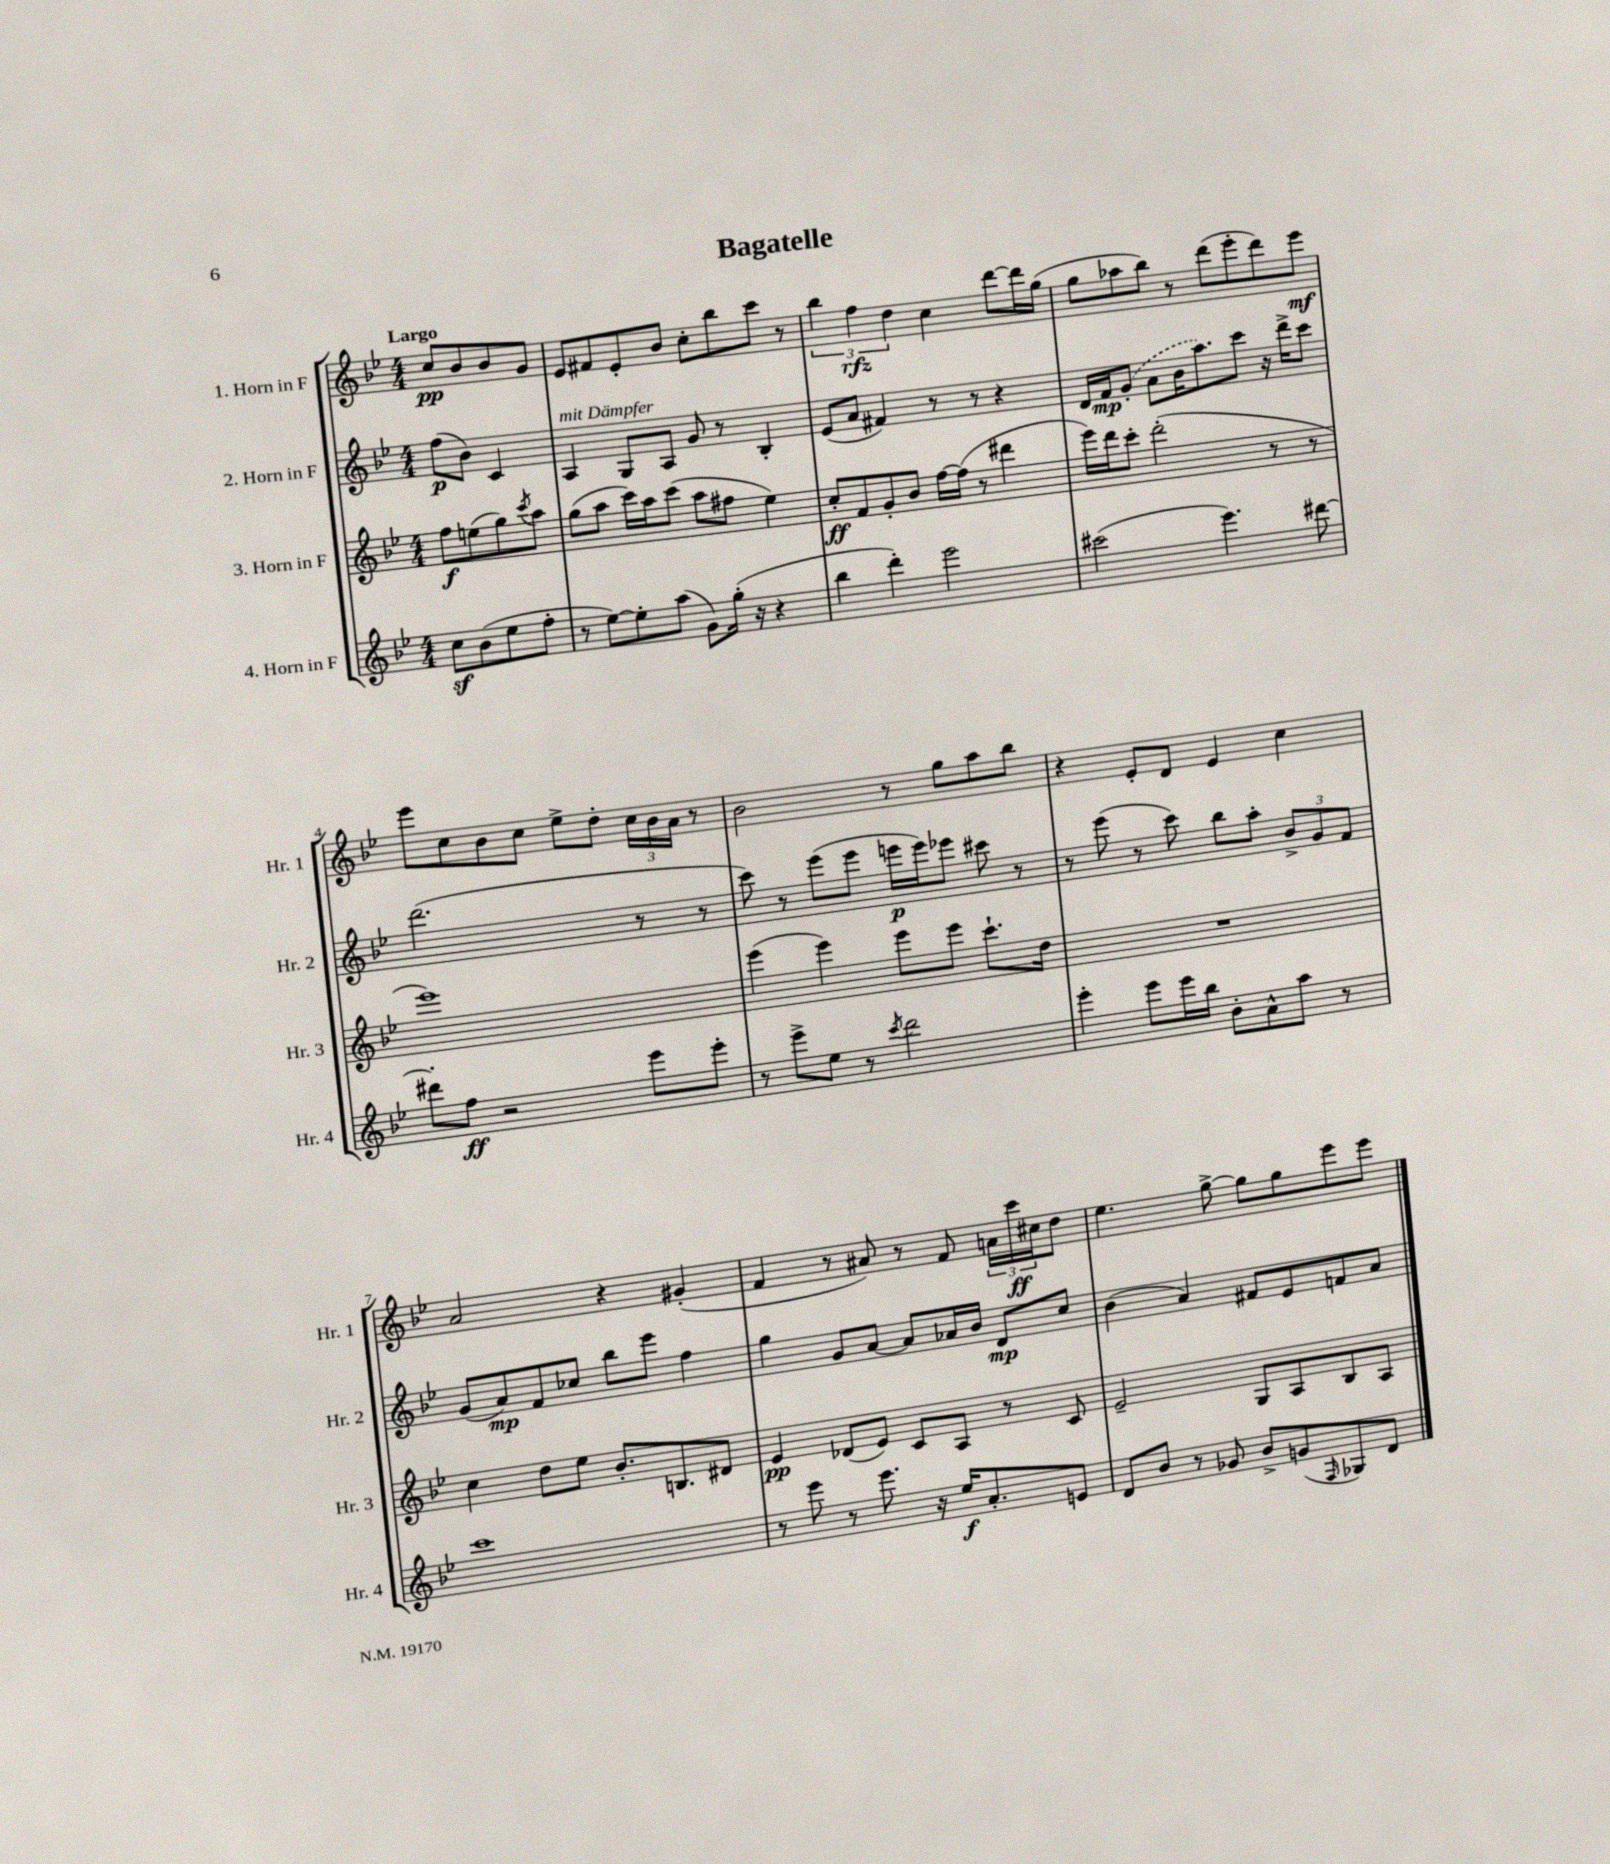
\header { title = "Bagatelle" }
<<
\new StaffGroup <<
\new Staff = "s0" \with { instrumentName = "1. Horn in F" shortInstrumentName = "Hr. 1" } {
    \clef treble \key bes \major \numericTimeSignature \time 4/4 \partial 2 \tempo "Largo"
    c''8\pp bes'8 bes'8 g'8 |
    ees'8 fis'8 ees'8-. bes'8 c''8-. bes''8 c'''8 r8 |
    \tuplet 3/2 { bes''4 f''4\rfz d''4 } c''4 d'''8~ d'''16 g''16( |
    g''8 aes''8 bes''8) r8 d'''8( ees'''8-. d'''8) ees'''8\mf |
    ees'''8 c''8 bes'8 c''8 ees''8-> d''8-. \tuplet 3/2 { c''16 bes'16 a'16 } r8 |
    bes'2 r8 g''8 a''8 bes''8 |
    r4 ees'8-. d'8 ees'4 c''4 |
    a'2 r4 gis'4-.( |
    f'4 r8 ais'8) r8 f'8 \tuplet 3/2 { a'16 c'''16\ff cis''16 } d''8 |
    ees''4. g''8~-> g''8 g''8 ees'''8 ees'''8 \bar "|." |
}
\new Staff = "s1" \with { instrumentName = "2. Horn in F" shortInstrumentName = "Hr. 2" } {
    \clef treble \key bes \major \numericTimeSignature \time 4/4 \partial 2
    f''8\p( bes'8) c'4 |
    a4^\markup { \italic "mit Dämpfer" } g8 a8 g'8 r8 bes4-. |
    ees'8( a'8 fis'4) r8 r8 r4 |
    d'16 f'16\mp \once \slurDashed g'8-.( a'8 bes'16 a''8.) c'''8 r16 d'''16-> c'''8 |
    d'''2.( r8 r8 |
    c'''8) r8 ees'''8( ees'''8 e'''16\p e'''16) ees'''8 cis'''8 r8 |
    r8 ees'''8( r8 c'''8) bes''8 a''8-. \tuplet 3/2 { bes'8-> g'8 f'8 } |
    g'8( a'8\mp) f'8 ces''8 bes''8 ees'''8 f''4 |
    g''4 g'8 a'8~ a'8 aes'16 bes'16 d'8\mp c''8 |
    bes'4( a'4) fis'8 ees'8 f'8 a'8 \bar "|." |
}
\new Staff = "s2" \with { instrumentName = "3. Horn in F" shortInstrumentName = "Hr. 3" } {
    \clef treble \key bes \major \numericTimeSignature \time 4/4 \partial 2
    f''8\f e''8( g''8) \acciaccatura { c'''8 } a''8 |
    g''8( a''8 c'''16) a''16 c'''8( a''8 fis''8 ees''4) |
    c''8-.\ff f'8 g'8-. bes'8 f''16~ f''16( r8 dis'''4 |
    ees'''16) d'''16 c'''8-. d'''2-.( r8 r8 |
    ees'''1) |
    ees'''4( ees'''4) ees'''8 ees'''8 c'''8.-! d''16 |
    R1 |
    c''4 d''8 ees''8 bes'8.-. b8. dis'8 |
    ees'4\pp des'8( ees'8) c'8 a8 r8 c'8 |
    ees'2-- g8 a8 bes8 a8 \bar "|." |
}
\new Staff = "s3" \with { instrumentName = "4. Horn in F" shortInstrumentName = "Hr. 4" } {
    \clef treble \key bes \major \numericTimeSignature \time 4/4 \partial 2
    c''8\sf bes'8( ees''8 f''8-. |
    r8 ees''8~) ees''8-. a''8( g'8) g''16-.( r16 r4 |
    bes''4 d'''4-.) ees'''2 |
    cis'''2( ees'''4.) dis'''8~ |
    dis'''8-. f''8\ff r2 ees'''8 ees'''8-. |
    r8 ees'''8-> ees''8 r8 \acciaccatura { c'''8 } d'''2 |
    ees'''4-. ees'''8 ees'''16 bes''16 bes'8-. a'8-^ a''8 r8 |
    c'''1 |
    r8 ees'''8 r8 ees'''8. r16 ees''16\f a'8.-. e'8 |
    d'8 bes'8 r8 ges'8 bes'8-> g'8( \grace { f16 } ges8) d'8 \bar "|." |
}
>>
>>
